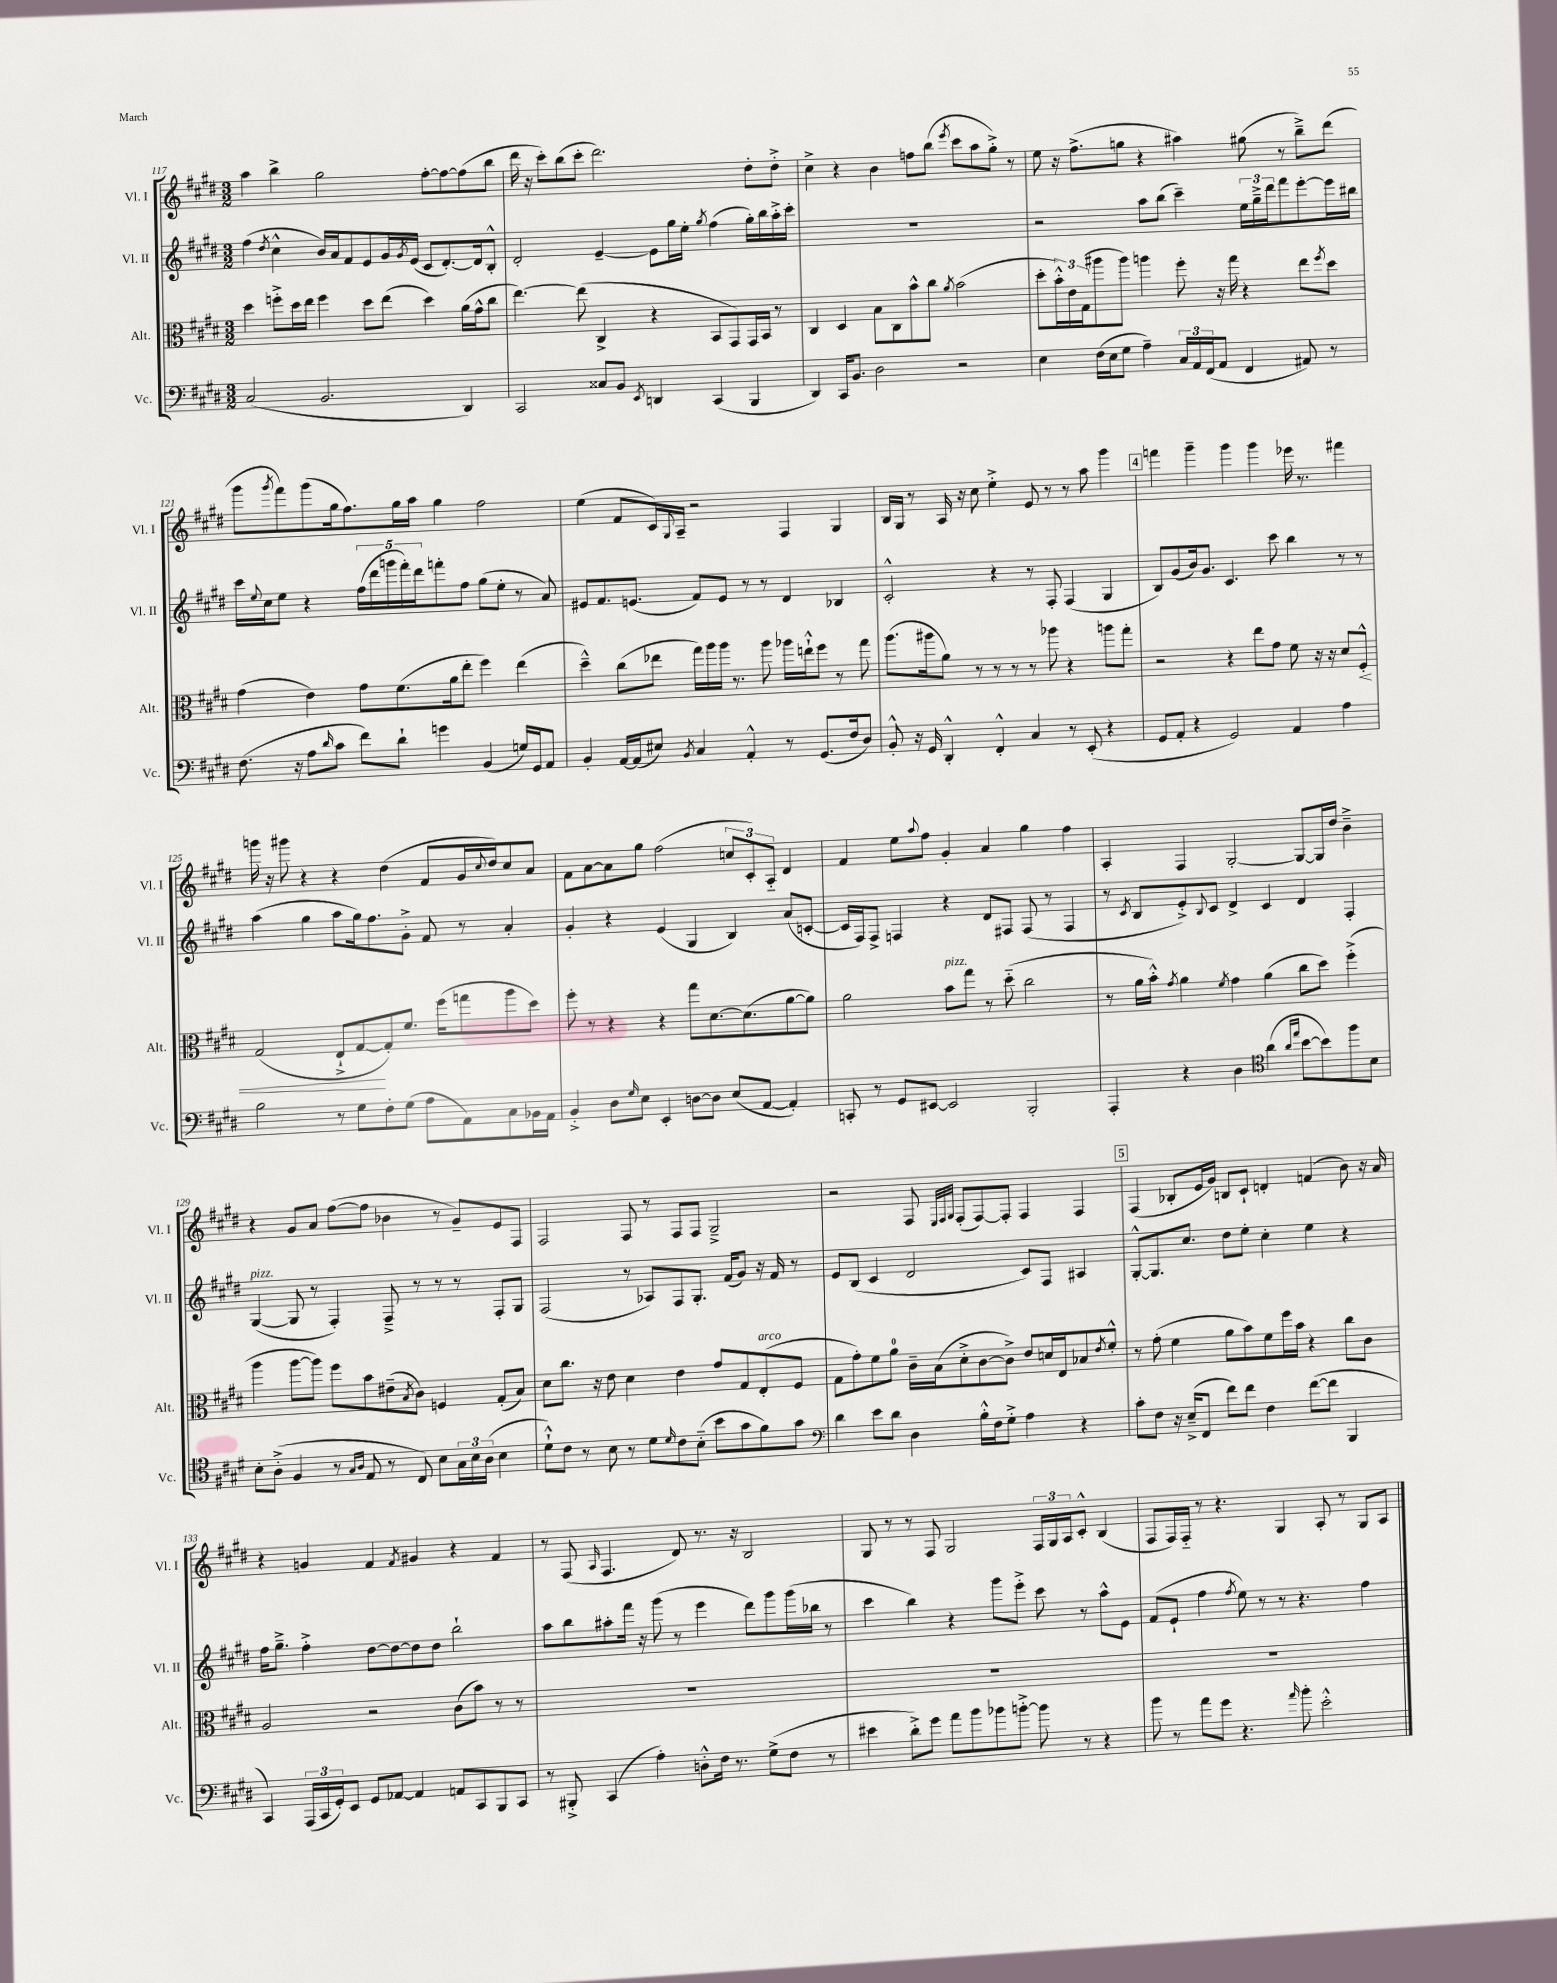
<<
\new StaffGroup <<
\new Staff = "s0" \with { instrumentName = "Vl. I" shortInstrumentName = "Vl. I" } {
    \clef treble \key e \major \numericTimeSignature \time 3/2
    a''4 b''4-> gis''2 fis''8~-. fis''8~ fis''8( b''8 |
    dis'''16 r16 cis'''8-.) b''8( cis'''8-. dis'''2.) dis''8-. dis''8-.-> |
    cis''4-> r4 b'4 f''8 b''8( \acciaccatura { e'''8 } cis'''8 a''8 gis''8-.->) r8 |
    e''8 r16 fis''8.->( g''8 r4 ais''4) gis''8( r8 b''8--->) dis'''8( |
    gis'''8 \acciaccatura { gis'''8 } fis'''8) gis'''8( gis''16 fis''8.) gis''16 a''16 gis''4 fis''2 |
    e''4( fis'8 cis'16) \appoggiatura { gis8 } a16-- r2 fis4 gis4 |
    b16 gis16 r8 a16 r16 cis''8 e''4-.-> e'8 r8 r8 a''8 gis'''4 |
    \mark \markup { \box "4" } f'''4 gis'''4-- gis'''4 gis'''4 ees'''16 r8. fis'''4 |
    g'''16 r16 gis'''8 r4 r4 dis''4( fis'8 gis'16 \appoggiatura { cis''8 } dis''16) cis''8 a'8 |
    fis'8 a'8~ a'8 gis''8 fis''2( \tuplet 3/2 { c''8 cis'8-.) a8-_ } dis'4 |
    fis'4 e''8 \appoggiatura { a''8 } fis''8 gis'4-. a'4 gis''4 fis''4 |
    a4-. fis4 gis2~-. gis8~ gis16 dis''16 b'4---> |
    r4 gis'8 a'8 fis''8~( fis''8 bes'4 r8 gis'8--) e'8 fis8 |
    fis2 fis8 r8 fis8 fis8 gis2---> |
    r2 fis8 \grace { e32 fis32 gis32 } fis8-.( fis8~) fis8-. fis4 fis4 |
    \mark \markup { \box "5" } fis4( bes8-. e'16 gis'16) b8 cis'8-! d'4-. f'4( b'8) r16 a'16 |
    r4 g'4 fis'4 \acciaccatura { fis'8 } gis'4 r4 fis'4 |
    r8 fis8( \grace { a16 } fis4. dis'8) r8. r16 b2 |
    gis8 r8 r8 fis8 gis2 \tuplet 3/2 { fis16 gis16 a16 } cis'8-.-^ b4( |
    fis8 fis16) fis16-_ r8 r4. gis4 a8-. r8 gis8 a8 \bar "|." |
}
\new Staff = "s1" \with { instrumentName = "Vl. II" shortInstrumentName = "Vl. II" } {
    \clef treble \key e \major \numericTimeSignature \time 3/2
    fis''4( \acciaccatura { dis''8 } cis''4-^ b'16) a'16 fis'8 e'8 gis'16 \acciaccatura { gis'8 } e'16( cis'8 dis'8.~-.) dis'16 b8-.-^ |
    dis'2-. e'4~-- e'8 gis''16 e''16-. \acciaccatura { gis''8 } fis''4( gis''16-.) b''16 a''16-.-> cis'''16-. |
    R1. |
    r2 a''8 b''8( cis'''4--) \tuplet 3/2 { e''16 gis''16---> dis'''16 } fis'''8 e'''8~-. e'''16 bis''16 |
    cis'''16 \appoggiatura { e''8 } cis''16 e''8 r4 \tuplet 5/4 { fis''16( dis'''16 g'''16 fis'''16-.) dis'''16 } f'''8-. fis''8 gis''8( e''8-. r8 a'8) |
    eis'8 fis'8. e'8.( fis'8) e'8 r8 r8 dis'4 bes4 |
    cis'2-.-^ r4 r8 fis8-. fis4( gis4 |
    \mark \markup { \box "4" } b8) gis'8( b'16) gis'8. cis'4. cis'''8 b''4 r8 r8 |
    a''4( gis''4 a''8 gis''16) fis''8. gis'8-.-> fis'8 r8 a'4-. |
    gis'4-. r4 e'4( gis4 b4) a'8( c'8~-. |
    c'16 fis16) fis8-> f4 r4 dis'8 fis8 fis8( r8 fis4 |
    r8 \acciaccatura { cis'8 } b8 e'8-.->) \appoggiatura { b8 } cis'8 dis'4-> cis'4 dis'4 fis4-. |
    gis4~^\markup { \italic "pizz." }( gis8 r8 fis4-.) fis8---> r8 r8 r8 fis8-. gis8 |
    fis2( r8 aes8) fis8 gis8.-. fis'16( gis'8) r16 fis'16 r8 |
    e'8 b8( cis'4 dis'2 cis'8) fis8 ais4 |
    \mark \markup { \box "5" } gis8~-.-^ gis8. cis''8. dis''8 e''8-. cis''4-. e''4 r4 |
    fis''16 gis''8.---> fis''4-.-> dis''8~ dis''8~ dis''8 dis''8 b''2-! |
    a''8 b''8 ais''8-. fis'''16 r16 gis'''8( r8 e'''4 dis'''8) gis'''8 gis'''16( bes''16 r8 |
    cis'''4 b''4) r4 gis'''8 e'''8-.-> cis'''8 r8 a''8-^ e'8 |
    fis'8( e'8-! fis''4 \acciaccatura { fis''8 } e''8) r8 r8 r4. fis''4 \bar "|." |
}
\new Staff = "s2" \with { instrumentName = "Alt." shortInstrumentName = "Alt." } {
    \clef alto \key e \major \numericTimeSignature \time 3/2
    dis''4 f''8-.-> dis''16 e''16 f''4 dis''8 e''8( dis''4) a'16( gis'16-^ cis''8 |
    e''4.~) e''8( cis4-> r4 b,8 gis,8) gis,16 b,16 r8 |
    cis4 dis4 b8 cis8 b'8-^ cis''8 \acciaccatura { a'8 } b'2( |
    dis''8-. \tuplet 3/2 { b'16-.-^) e'16 gis16( } ais''8 ais''8) a''4 fis''8-. r16 gis''16 r4 e''8 \acciaccatura { fis''8 } dis''8 |
    gis'4( e'4) gis'8 fis'8.( a'16 e''8-. fis''4) e''4( |
    dis''4---^) cis''8( ees''8 gis''16) a''16 a''16 r8. a''8 aes''16 e''16-!-^ fis''8 r8 gis''8 |
    a''8.( ais''16 a'8) r8 r8 r8 r8 aes''8 r4 a''8 gis''8-. |
    \mark \markup { \box "4" } r2 r4 e''8 gis'8 fis'8 r16 r16 dis'8 fis8-.-^\< |
    gis2( e8-!-> gis8~\! gis8-.) fis'8. fis''16( g''8 a''8 dis''8) |
    fis''8-. r8 r4 r4 gis''8 dis'8.~ dis'8.( a'8~ a'8) |
    a'2 b'8^\markup { \italic "pizz." } gis''8 r8 dis''8-_( cis''2 |
    r8 a'16 b'16-.-^) \acciaccatura { gis'8 } a'4 \acciaccatura { fis'8 } gis'4 a'4( cis''8 dis''8) fis''4-.->( |
    a''4 a''8~ a''8) fis''8 b'8 eis'8--( \acciaccatura { b8 } cis'8) f4 gis8-.( b8) |
    dis'8 cis''8. r16 e'8 dis'4 e'4 gis'8 gis8 e8-.^\markup { \italic "arco" }( fis8 |
    gis8 gis'8-.) fis'8 a'8-0 cis'16-- b16( dis'8-.-> cis'8~ cis'8->) e'8 d'16 e16 bes8 \acciaccatura { e'8 } fis'8-.-^ |
    \mark \markup { \box "5" } r8 gis'8-.( fis'4 a'8 b'8) fis'8 fis''16 b'16 r4 cis''8 cis'8 |
    a2 r2 cis'8( b'8) r8 r8 |
    R1. |
    R1. |
    R1. \bar "|." |
}
\new Staff = "s3" \with { instrumentName = "Vc." shortInstrumentName = "Vc." } {
    \clef bass \key e \major \numericTimeSignature \time 3/2
    cis2( b,2. dis,4) |
    cis,2 cisis8 b,8 \acciaccatura { e,8 } d,4 cis,4( b,,4 |
    dis,4) cis,16 b,8. dis2 r2 |
    e4 fis16( e16 gis8 a4--) \tuplet 3/2 { cis16 a,16 fis,16( } a,8 fis,4 ais,8) r8 |
    fis8.( r16 a8 \grace { dis'16 } cis'8 fis'8) dis'8-! g'4 b,4( g16) gis,16 a,8 |
    b,4-. a,16~ a,16( eis8) \acciaccatura { b,8 } cis4 a,4-.-^ r8 gis,8.( fis16 dis8) |
    b,8-.-^ r16 gis,16 dis,4-.-^ fis,4-.-^ cis4 r8 e,8-.( r4 |
    \mark \markup { \box "4" } gis,8 a,8-. r4 gis,2) a,4 a4 |
    b2 r8 gis8 fis8-. gis8( a8 a,8) cis8 bes,16 a,16 |
    b,4-.-> dis8 \grace { gis16 } e8 e,4-. d8~ d8 e8( a,8~ a,4-.) |
    c,8-. r8 gis,8 eis,8~ eis,2 b,,2-. |
    a,,4-. r4 dis4 \clef tenor a'4( \grace { a'16 e''16 } b'8~ b'8) fis''8 b8 |
    b8-. a8-.->( fis4 r8 \grace { gis16 a16 } e8 r8 cis8) b8 \tuplet 3/2 { gis16 b16 a16( } b4 |
    dis'8-!-^) cis'8 r8 b8 r8 dis'8 \grace { dis'16 } cis'8 b8-_( b'8 gis'8 fis'8) gis'8 |
    \clef bass dis'4 e'8 dis'8 dis4 b16-.-^ fis16 gis8-.-> a4 r4 |
    \mark \markup { \box "5" } cis'8-. fis8 r16 e16--->( fis,8 fis'8) fis'8 fis4 fis'8~( fis'8 b,,4 |
    cis,4) \tuplet 3/2 { a,,16( cis,16 gis,16-.) } e,8 gis,8 aes,8~ aes,4 a,8 cis,8 b,,8 cis,8 |
    r8 bis,,8-.-> cis,4( a4-.) d8-.-^ fis16 r8. gis8->( fis8 r8 |
    eis'4 dis'8-.->) gis'8 a'8 b'8 bes'8 b'8~-.-> b'8 r8 r4 |
    b'8 r8 a'8 gis'8 r4. \grace { a'16 } b'8-. e'2-.-^ \bar "|." |
}
>>
>>
\layout { \context { \Score currentBarNumber = #117 } }
